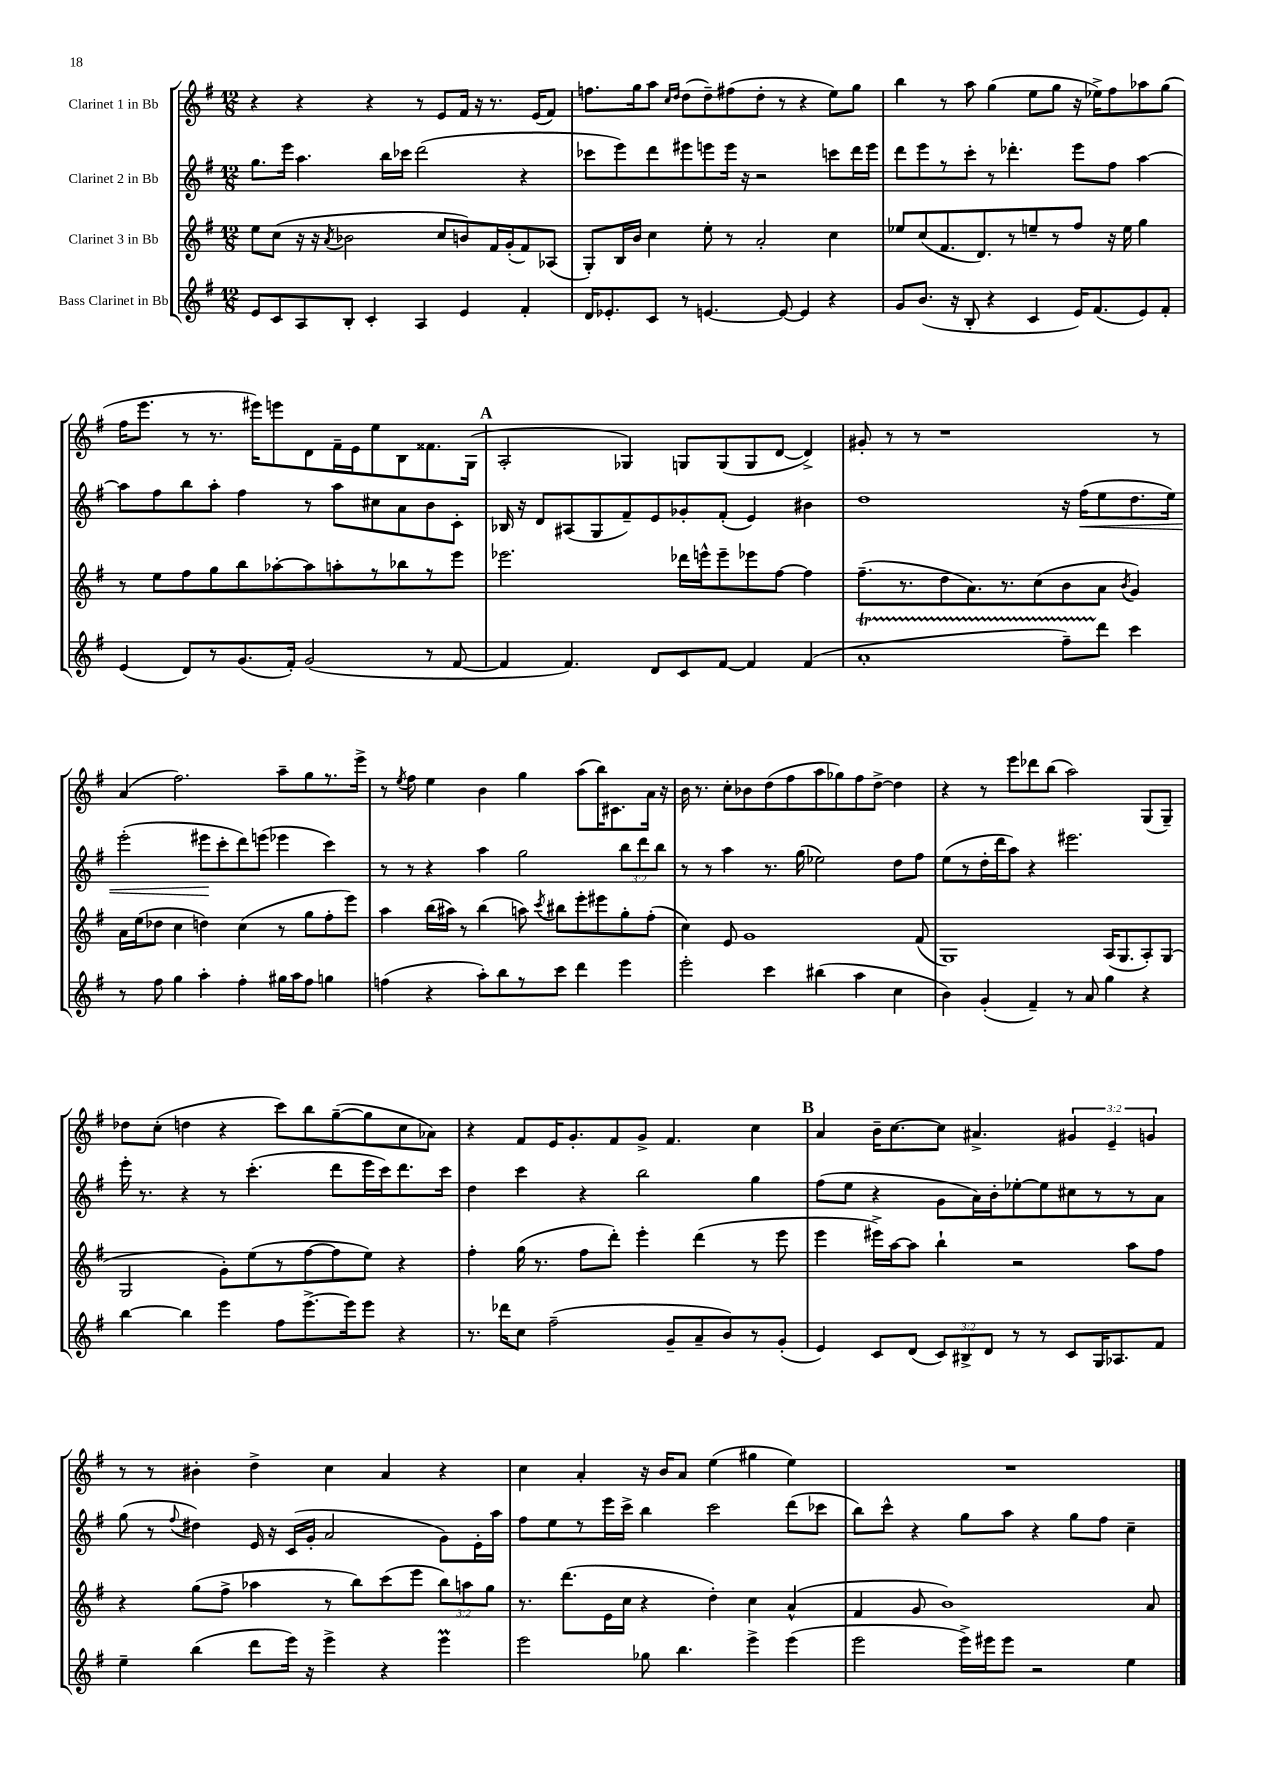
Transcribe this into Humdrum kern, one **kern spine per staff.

**kern	**kern	**kern	**dynam	**kern
*part4	*part3	*part2	*part2	*part1
*staff4	*staff3	*staff2	*staff2	*staff1
*I"Bass Clarinet in Bb	*I"Clarinet 3 in Bb	*I"Clarinet 2 in Bb	*	*I"Clarinet 1 in Bb
*clefG2	*clefG2	*clefG2	*	*clefG2
*k[f#]	*k[f#]	*k[f#]	*	*k[f#]
*M12/8	*M12/8	*M12/8	*	*M12/8
=1	=1	=1	=1	=1
8e/L	8ee\L	8.gg\L	.	4r
8c/	(8cc\J	.	.	.
.	.	16eee\Jk	.	.
8A/	16r	4.aa\	.	4r
.	16r	.	.	.
.	8qa/	.	.	.
8B'/J	2b-X\	.	.	.
4c'/	.	.	.	4r
.	.	16bb\LL	.	.
.	.	16ccc-X\JJ	.	.
4A/	.	(2ddd\	.	8r
.	8cc/L	.	.	8e/L
4e/	8bn/)	.	.	16f#/Jk
.	.	.	.	16r
.	16f#/L	.	.	8.r
.	(16g'/J	.	.	.
4f#'/	8f#/)	4r	.	.
.	.	.	.	(16e/KL
.	(8A-X/J	.	.	8f#/J)
=2	=2	=2	=2	=2
16d/KL	8G'/L)	8ccc-X\L	.	8.ffn\L
8.e-X'/	.	.	.	.
.	16B/L	8eee\)	.	.
.	16b/JJ	.	.	16gg\k
8c/J	4cc\	8ddd\	.	8aa\J
.	.	.	.	16qqcc/LL
.	.	.	.	16qqdd/JJ
8r	.	8eee#X\	.	(8dd\L
[4.en/	8ee'\	8eeen\	.	8dd~\)
.	8r	16eee\Jk	.	(8ff#X\
.	.	16r	.	.
.	2a'/	2r	.	8dd'\J
8e/_	.	.	.	8r
4e/]	.	.	.	4r
4r	4cc\	8cccn\L	.	8ee\L)
.	.	16ddd\L	.	8gg\J
.	.	16eee\JJ	.	.
=3	=3	=3	=3	=3
8g/L	8ee-X/L	8ddd\L	.	4bb\
(8.b/J	(8cc/	8eee\	.	.
.	8.f#/	8r	.	8r
16r	.	.	.	.
8B'/	.	8ccc'\J	.	8aa\
.	8.d/)	.	.	.
4r	.	8r	.	(4gg\
.	8r	4.ddd-X'\	.	.
4c/	8een~/	.	.	8ee\L
.	8r	.	.	8gg\J
16e/KL)	8ff#/J	8eee\L	.	16r
(8.f#/	.	.	.	16ee-X^\KL)
.	16r	8ff#\J	.	8ff#\
.	16ee\	.	.	.
8e/)	4gg\	[4aa\	.	8aa-X\
8f#'/J	.	.	.	(8gg\J
!!LO:LB:g=z
=4	=4	=4	=4	=4
(4e/	8r	8aa\L]	.	16ff#\KL
.	.	.	.	8.eee\J
.	8ee\L	8ff#\	.	.
8d/L)	8ff#\	8bb\	.	8r
8r	8gg\	8aa'\J	.	8.r
(8.g/	8bb\	4ff#\	.	.
.	.	.	.	16eee#X\KL)
.	[8aa-X'\	.	.	8eeen\
16f#'/Jk)	.	.	.	.
(2g/	8aa-\]	8r	.	8d\
.	8aan'\	8aa\L	.	16f#~\L
.	.	.	.	16e\J
.	8r	8cc#X\	.	8ee\
.	8bb-X\	8a\	.	8B\
8r	8r	8b\	.	8.f##X\
[8f#/	8eee\J	8c'\J	.	.
.	.	.	.	(16G\Jk
!!LO:REH:place=s1:t=A
=5	=5	=5	=5	=5
4f#/]	2.eee-X\	16B-X/	.	2A'/
.	.	16r	.	.
.	.	8d/L	.	.
4.f#/)	.	(8A#X/	.	.
.	.	8G/	.	.
.	.	8f#~/)	.	4G-X/)
8d/L	.	8e/	.	.
8c/	16ddd-X\LL	8g-X'/	.	8Gn/L
.	16eeen^^\J	.	.	.
[8f#/J	8eee~\	(8f#'/J	.	(8G/
4f#/]	8eee-X\	4e/)	.	8G/
.	[8ff#\J	.	.	[8d/J
(4f#/	4ff#\]	4b#X\	.	4d^/])
=6	=6	=6	=6	=6
1aT'	(8.ff#~\L	1dd	.	8g#X'/
.	.	.	.	8r
.	8.r	.	.	.
.	.	.	.	8r
.	8dd\	.	.	1r
.	8.a\)	.	.	.
.	8.r	.	.	.
.	(8cc\	.	.	.
8ff#TTT~\L)	8b\	16r	.	.
!	!	!	!LO:HP:b	!
.	.	(16ff#\KL	<	.
8ddd\J	8a\J	8ee\	.	.
.	8qb/	.	.	.
4ccc\	4g/)	8.dd\	.	.
.	.	.	.	8r
.	.	16ee\Jk)	.	.
!!LO:LB:g=z
=7	=7	=7	=7	=7
8r	16a\LL	(2eee'\	.	(4a/
.	(16ee\J	.	.	.
8ff#\	8dd-X\J	.	.	.
4gg\	4cc\	.	.	2.ff#\)
4aa'\	4ddn\)	8eee#X\L	.	.
.	.	8ccc'\	[	.
4ff#'\	(4cc\	8ddd\)	.	.
.	.	(8eeen\J	.	.
16gg#X\LL	8r	4eee-X\	.	8aa~\L
16aa\J	.	.	.	.
8ff#\J	8gg\L	.	.	8gg\
4ggn\	8ff#'\	4ccc\)	.	8.r
.	8eee\J)	.	.	.
.	.	.	.	16eee^\Jk
=8	=8	=8	=8	=8
(4ffn\	4aa\	8r	.	8r
.	.	.	.	8qee/
.	.	8r	.	8ff#\
4r	(16bb\LL	4r	.	4ee\
.	16aa#X\JJ)	.	.	.
.	8r	.	.	.
8aa'\L)	(4bb\	4aa\	.	4b\
8bb\	.	.	.	.
8r	8aan\)	2gg\	.	4gg\
.	8qccc/	.	.	.
8ccc\J	8bb#X\L	.	.	.
4ddd\	8eee'\	.	.	(8aa\L
.	8eee#X\	.	.	16bb\K)
.	.	.	.	8.c#X\
4eee\	8gg'\	12bb\L	.	.
.	.	12ddd\	.	.
.	(8ff#'\J	.	.	16a\Jk
.	.	12bb\J	.	.
.	.	.	.	16r
=9	=9	=9	=9	=9
2eee'\	4cc\)	8r	.	16b\
.	.	.	.	8.r
.	.	8r	.	.
.	8e/	4aa\	.	8cc'\L
.	1g	.	.	8b-X\
4ccc\	.	8.r	.	(8dd\
.	.	.	.	8ff#\
.	.	(16gg\	.	.
(4bb#X\	.	2ee-X\)	.	8aa\
.	.	.	.	8gg-X\)
4aa\	.	.	.	8ff#\
.	.	.	.	[8dd^\J
4cc\	.	8dd\L	.	4dd\]
.	(8f#/	8ff#\J	.	.
=10	=10	=10	=10	=10
4b\)	1G)	(8ee\L	.	4r
.	.	8r	.	.
(4g'/	.	16dd'\L	.	8r
.	.	16ddd\J	.	.
.	.	8aa\J)	.	8eee\L
4f#~/)	.	4r	.	8ddd-X\
.	.	.	.	(8bb\J
8r	.	2.eee#X\	.	2aa\)
8a/	.	.	.	.
4gg\	(16A/KL	.	.	.
.	8.G/	.	.	.
4r	8A'/)	.	.	(8G/L
.	(8G/J	.	.	8G~/J)
!!LO:LB:g=z
=11	=11	=11	=11	=11
[4bb\	2G/	16eee'\	.	8dd-X\L
.	.	8.r	.	.
.	.	.	.	(8cc'\J
4bb\]	.	4r	.	4ddn\
4eee\	8g'\L)	8r	.	4r
.	(8ee\	(4.ccc'\	.	.
8ff#\L	8r	.	.	8ccc\L)
[8.eee^\	[8ff#\	.	.	8bb\
.	8ff#\]	8ddd\L	.	([8gg~\
16eee\k]	.	.	.	.
8eee\J	8ee\J)	16eee\L	.	8gg\]
.	.	16ccc\J)	.	.
4r	4r	8.ddd\	.	8cc\
.	.	.	.	8a-X\J)
.	.	16ccc\Jk	.	.
=12	=12	=12	=12	=12
8.r	4ff#'\	4dd\	.	4r
16ddd-X\KL	.	.	.	.
8cc\J	(16gg\	4ccc\	.	8f#/L
.	8.r	.	.	.
(2ff#~\	.	.	.	16e/K
.	.	.	.	8.g'/
.	8ff#\L	4r	.	.
.	8ddd'\J)	.	.	8f#/
.	4eee'\	2bb\	.	8g^/J
8g~/L	.	.	.	4.f#/
8a~/	(4ddd\	.	.	.
8b/)	.	.	.	.
8r	8r	4gg\	.	4cc\
(8g'/J	8eee\	.	.	.
!!LO:REH:place=s1:t=B
=13	=13	=13	=13	=13
4e/)	4eee\	(8ff#\L	.	4a/
.	.	8ee\J	.	.
8c/L	16eee#X^\LL)	4r	.	16b~\KL
.	[16aa\J	.	.	[8.cc\
(8d/J	8aa\J]	.	.	.
12c/L)	4bb`\	8g\L	.	8cc\J]
12B#X^/	.	.	.	.
.	.	16a\L)	.	4.a#X^/
12d/J	.	.	.	.
.	.	16b'\J	.	.
8r	2r	[8ee-X'\	.	.
8r	.	8ee-\]	.	.
8c/L	.	8cc#X\	.	6g#X/
16G/K	.	8r	.	.
.	.	.	.	6e~/
8.A-X/	.	.	.	.
.	8aa\L	8r	.	.
.	.	.	.	6gn/
8f#/J	8ff#\J	8a\J	.	.
!!LO:LB:g=z
=14	=14	=14	=14	=14
4ee~\	4r	(8gg\	.	8r
.	.	8r	.	8r
.	.	8qqff#/	.	.
(4bb\	(8gg\L	4dd#X\)	.	4b#X'\
.	8ff#^\J	.	.	.
8ddd\L	4aa-X\	16e/	.	4dd^\
.	.	16r	.	.
16eee\Jk)	.	(16c/LL	.	.
16r	.	16g'/JJ	.	.
4eee^\	8r	2a/	.	4cc\
.	8bb\L)	.	.	.
4r	(8ccc\	.	.	4a/
.	8eee\J	.	.	.
4eeeM\	12bb\L)	8g\L)	.	4r
.	12aan\	.	.	.
.	.	16e'\L	.	.
.	12gg\J	.	.	.
.	.	16aa\JJ	.	.
=15	=15	=15	=15	=15
2eee\	8.r	8ff#\L	.	4cc\
.	.	8ee\	.	.
.	(8.ddd\L	.	.	.
.	.	8r	.	4a'/
.	16e\L	16eee\L	.	.
.	16cc\JJ	16ccc^\JJ	.	.
8gg-X\	4r	4bb\	.	16r
.	.	.	.	16b/KL
4.bb\	.	.	.	8a/J
.	4dd'\)	2ccc\	.	(4ee\
4eee^\	4cc\	.	.	4gg#X\
(4eee\	(4a^^/	(8ddd\L	.	4ee\)
.	.	8ccc-X\J	.	.
=16	=16	=16	=16	=16
2eee\	4f#/	8bb\L)	.	1.r
.	.	8ccc^^\J	.	.
.	8g/	4r	.	.
.	1b)	.	.	.
16eee^\LL)	.	8gg\L	.	.
16eee#X\J	.	.	.	.
8eee#\J	.	8aa\J	.	.
2r	.	4r	.	.
.	.	8gg\L	.	.
.	.	8ff#\J	.	.
4ee\	.	4cc~\	.	.
.	8a/	.	.	.
==	==	==	==	==
*-	*-	*-	*-	*-
